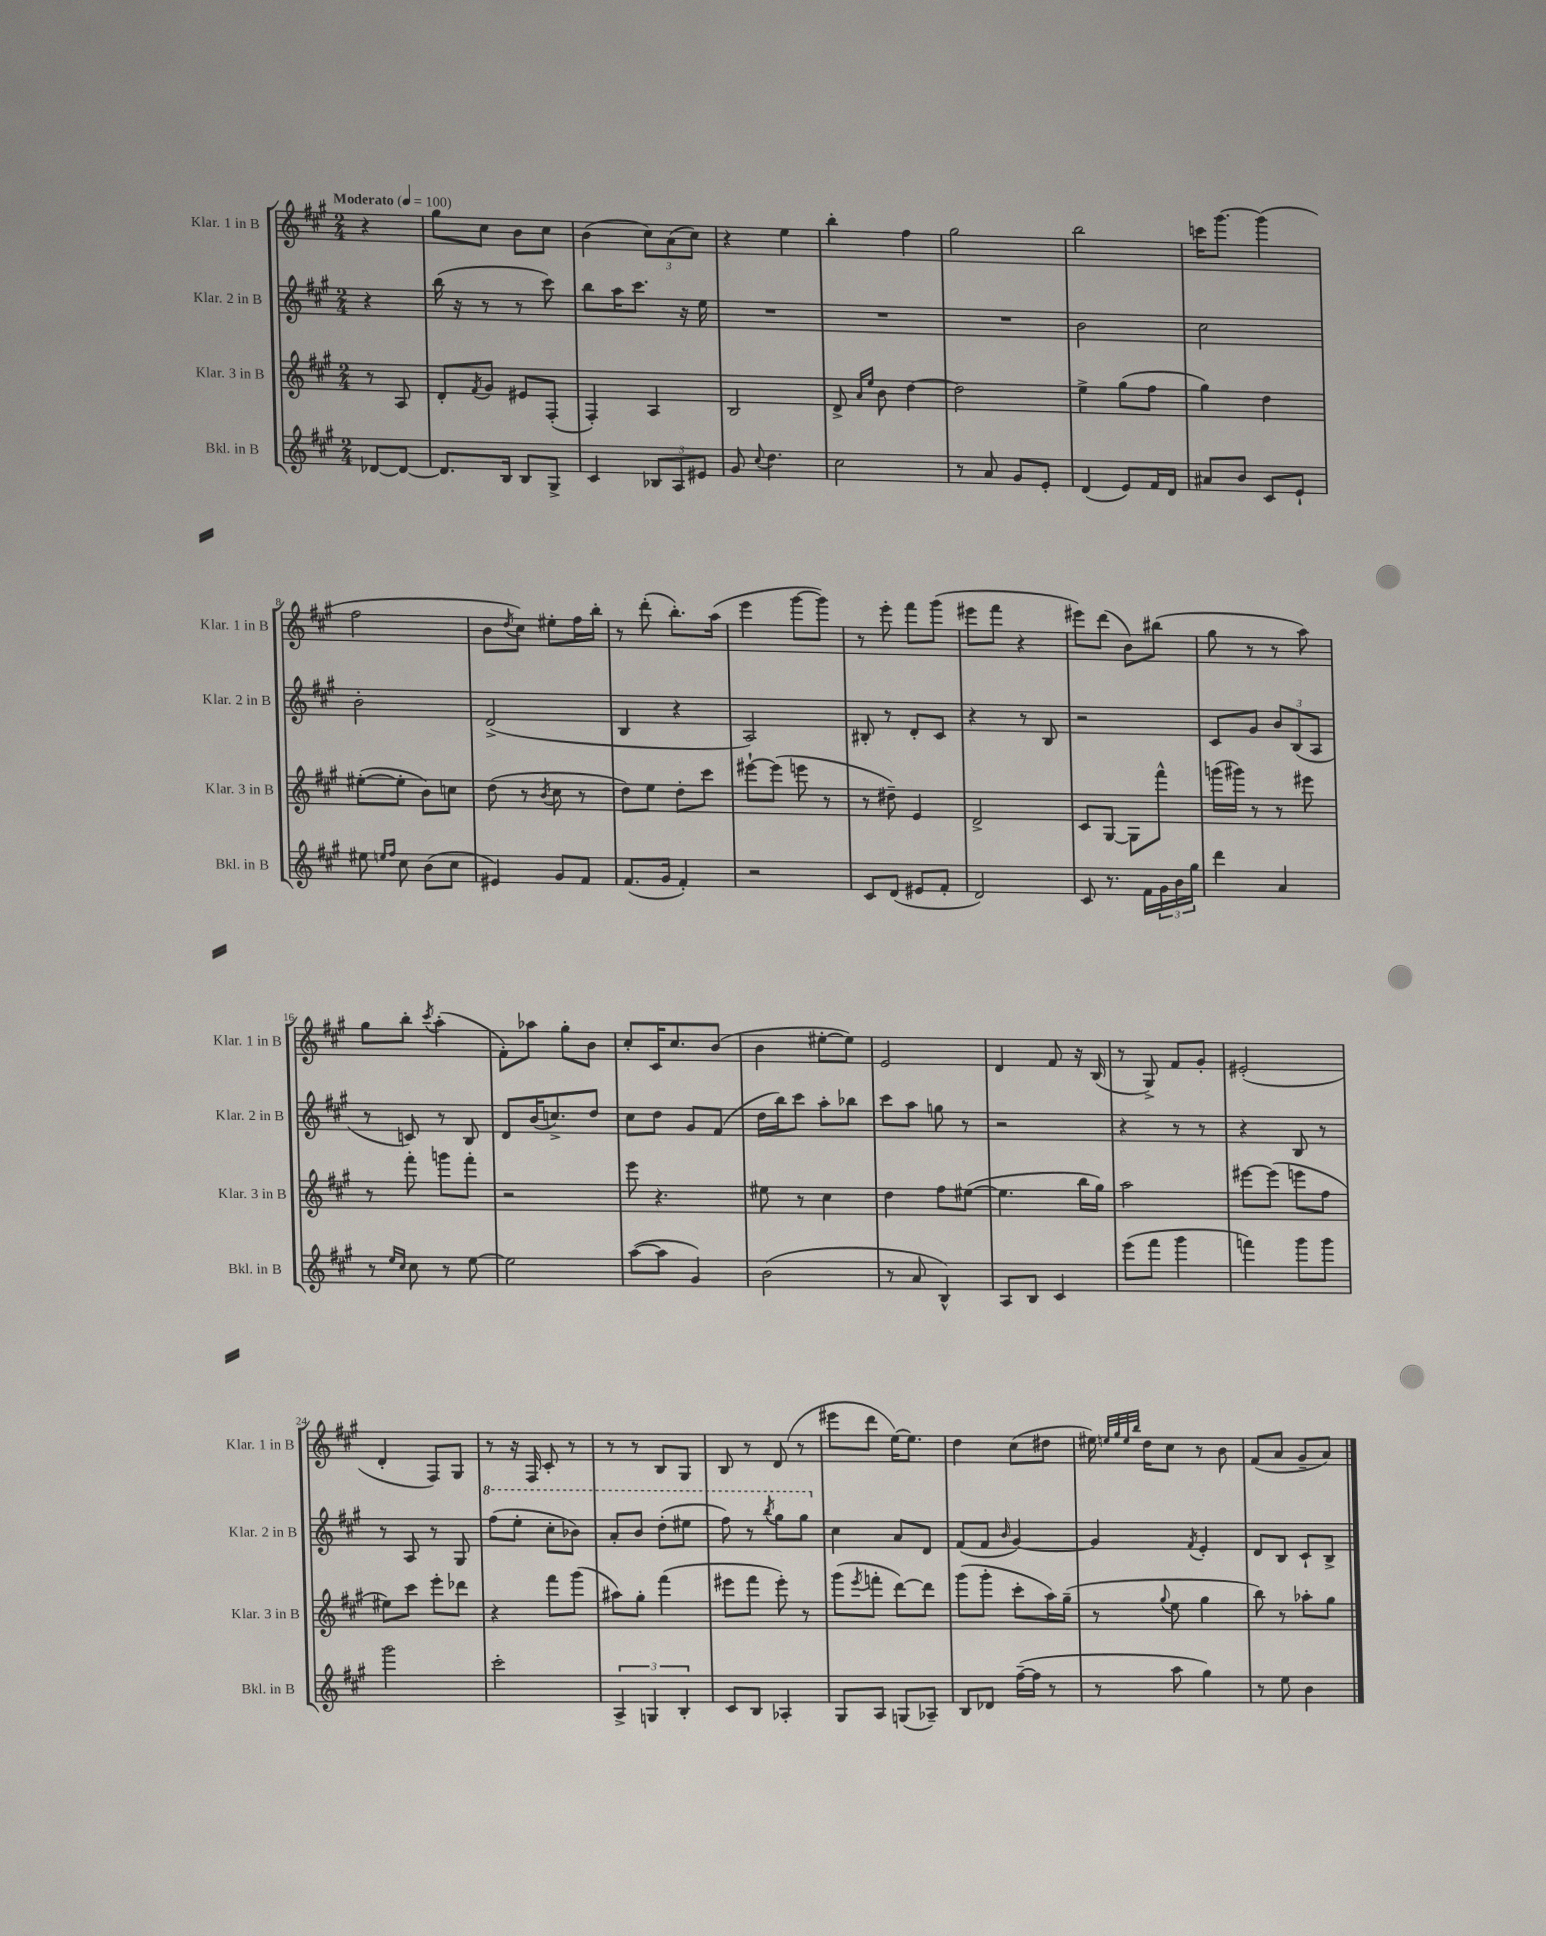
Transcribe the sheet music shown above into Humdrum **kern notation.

**kern	**kern	**kern	**kern
*staff4	*staff3	*staff2	*staff1
*clefG2	*clefG2	*clefG2	*clefG2
*k[f#c#g#]	*k[f#c#g#]	*k[f#c#g#]	*k[f#c#g#]
*M2/4	*M2/4	*M2/4	*M2/4
*MM100	*MM100	*MM100	*MM100
[8d-	8r	4r	4r
8d-_	8A	.	.
=	=	=	=
8.d-]	8d'	(16bb	8gg#
.	.	16r	.
.	8qf#	.	.
.	8g#	8r	8cc#
16B	.	.	.
8B	8e#	8r	8b
8G#^	(8F#'	8ccc#)	8cc#
=	=	=	=
4c#	4F#')	8bb	(4b
.	.	16aa	.
.	.	8.ccc#	.
12B-	4A	.	12cc#)
12A	.	.	(12a
.	.	16r	.
12e#	.	.	12cc#)
.	.	16ee	.
=	=	=	=
8g#	2B	2r	4r
8qqcc#	.	.	.
4.dd	.	.	.
.	.	.	4ee
=	=	=	=
2cc#	8d^	2r	4bb'
.	16qqa	.	.
.	16qqee	.	.
.	8b	.	.
.	[4dd	.	4ff#
=	=	=	=
8r	2dd]	2r	2gg#
8a	.	.	.
8g#	.	.	.
8e'	.	.	.
=	=	=	=
(4d	4ee^	2b	2bb
8e)	(8gg#	.	.
16f#	8ff#	.	.
16d	.	.	.
=	=	=	=
8a#	4gg#)	2cc#	16ccc
.	.	.	[8.ggg#
8b	.	.	.
8c#	4dd	.	(4ggg#]
8e`	.	.	.
=	=	=	=
8ee#	([8ee#'	2b'	2ff#
16qqee	.	.	.
16qqff#	.	.	.
8cc#	8ee#']	.	.
(8b	8b)	.	.
8cc#	8cc	.	.
=	=	=	=
4e#)	(8dd	(2d^	8b
.	.	.	8qdd
.	8r	.	8cc#)
.	8qb	.	.
8g#	8cc#	.	8ee#'
8f#	8r	.	16ff#
.	.	.	16bb'
=	=	=	=
(8.f#	8dd)	4B	8r
.	8ee	.	(8ddd'
16g#	.	.	.
4f#')	8dd'	4r	8.bb')
.	8ccc#	.	.
.	.	.	(16aa
=	=	=	=
2r	[8eee#`	2A)	4eee
.	(8eee#]	.	.
.	8eee	.	[8ggg#
.	8r	.	8ggg#])
=	=	=	=
8c#	8r	8B#'	8r
(8d	8dd#~)	8r	8eee'
8e#	4e	8d'	8fff#
8f#'	.	8c#	(8ggg#
=	=	=	=
2d)	2d^	4r	8eee#
.	.	.	8fff#
.	.	8r	4r
.	.	8B	.
=	=	=	=
8c#	8c#	2r	8eee#)
8.r	[8G#	.	(8ddd
.	8G#]	.	8b)
16f#	.	.	.
24g#	8fff#^^	.	(8bb#
24b	.	.	.
24gg#	.	.	.
=	=	=	=
4ddd	(16ggg	8c#	8gg#
.	16ggg#)	.	.
.	8r	8g#	8r
4a	8r	12b	8r
.	.	(12B	.
.	8eee#	.	8aa)
.	.	12A	.
=	=	=	=
8r	8r	8r	8gg#
16qqee	.	.	.
16qqcc#	.	.	.
8cc#	8fff#'	8c)	8bb'
.	.	.	8qccc#
8r	8ggg	8r	(4aa'
[8ee	8fff#'	8B	.
=	=	=	=
2ee]	2r	8d	8f#')
.	.	(16b	8aa-
.	.	8.cc^)	.
.	.	.	8gg#'
.	.	8dd	8b
=	=	=	=
([8aa	8eee	8cc#	8cc#'
8aa]	4.r	8dd	16c#
.	.	.	8.cc#
4g#)	.	8g#	.
.	.	(8f#	(8b
=	=	=	=
(2b	8ee#	16dd	4b
.	.	16bb)	.
.	8r	8ccc#	.
.	4cc#	8aa'	[8ee#'
.	.	8bb-	8ee#])
=	=	=	=
8r	4dd	8ccc#	2e
8a	.	8aa	.
4B^^)	8ff#	8gg	.
.	([8ee#	8r	.
=	=	=	=
8A	4.ee#]	2r	4d
8B	.	.	.
4c#	.	.	8f#
.	16bb	.	16r
.	16gg#)	.	(16B
=	=	=	=
(8eee	2aa	4r	8r
8fff#	.	.	8G#^)
4ggg#	.	8r	8f#
.	.	8r	8g#'
=	=	=	=
4fff)	[8eee#	4r	(2e#'
.	(8eee#]	.	.
8ggg#	8eee	8B	.
8ggg#	8ff#	8r	.
=	=	=	=
2ggg#	8ee#)	8r	4d'
.	8ccc#	8A	.
.	8eee'	8r	8F#)
.	8ddd-	8G#	8G#
=	=	=	=
2ccc#'	4r	(8fff#	8r
.	.	8eee'	16r
.	.	.	16F#
.	8fff#	8ccc#'	8c#'
.	(8ggg#	8bb-)	8r
=	=	=	=
6A^	8aa#)	8aa'	8r
.	8gg#'	8bb	8r
6G	.	.	.
.	(4fff#	(8ddd'	8B
6B'	.	.	.
.	.	8eee#	8G#
=	=	=	=
8c#	8eee#	8fff#)	8B
8B	8fff#	8r	8r
.	.	8qbbb	.
4A-'	8eee#')	8ggg#	(8d
.	8r	8ggg#	8r
=	=	=	=
8G#	(8ggg#	4cc#	8eee#
.	8qeee	.	.
8A	8fff'	.	8ddd
(8G	[8ddd)	8a	[16ee)
.	.	.	8.ee]
8A-~)	8ddd]	8d	.
=	=	=	=
8B	(8ggg#	(8f#	4dd
8d-	8ggg#'	8f#	.
.	.	16qqb	.
([16ff#~	8ccc#'	[4g#)	(8cc#
16ff#]	.	.	.
8r	16aa)	.	8dd#
.	(16gg#~	.	.
=	=	=	=
8r	8r	4g#]	16ee#)
.	.	.	32qqee
.	.	.	32qqgg#
.	.	.	32qqee
.	.	.	32qqbb
.	.	.	16dd
.	8qqgg#	.	.
8aa	8ee	.	8cc#
.	.	8qf#	.
4gg#)	4gg#	4e'	8r
.	.	.	8b
=	=	=	=
8r	8bb)	8d	(8f#
8ee	8r	8B	8a
4b	8aa-'	8c#`	8g#~
.	8gg#	8B^	8a)
==	==	==	==
*-	*-	*-	*-
